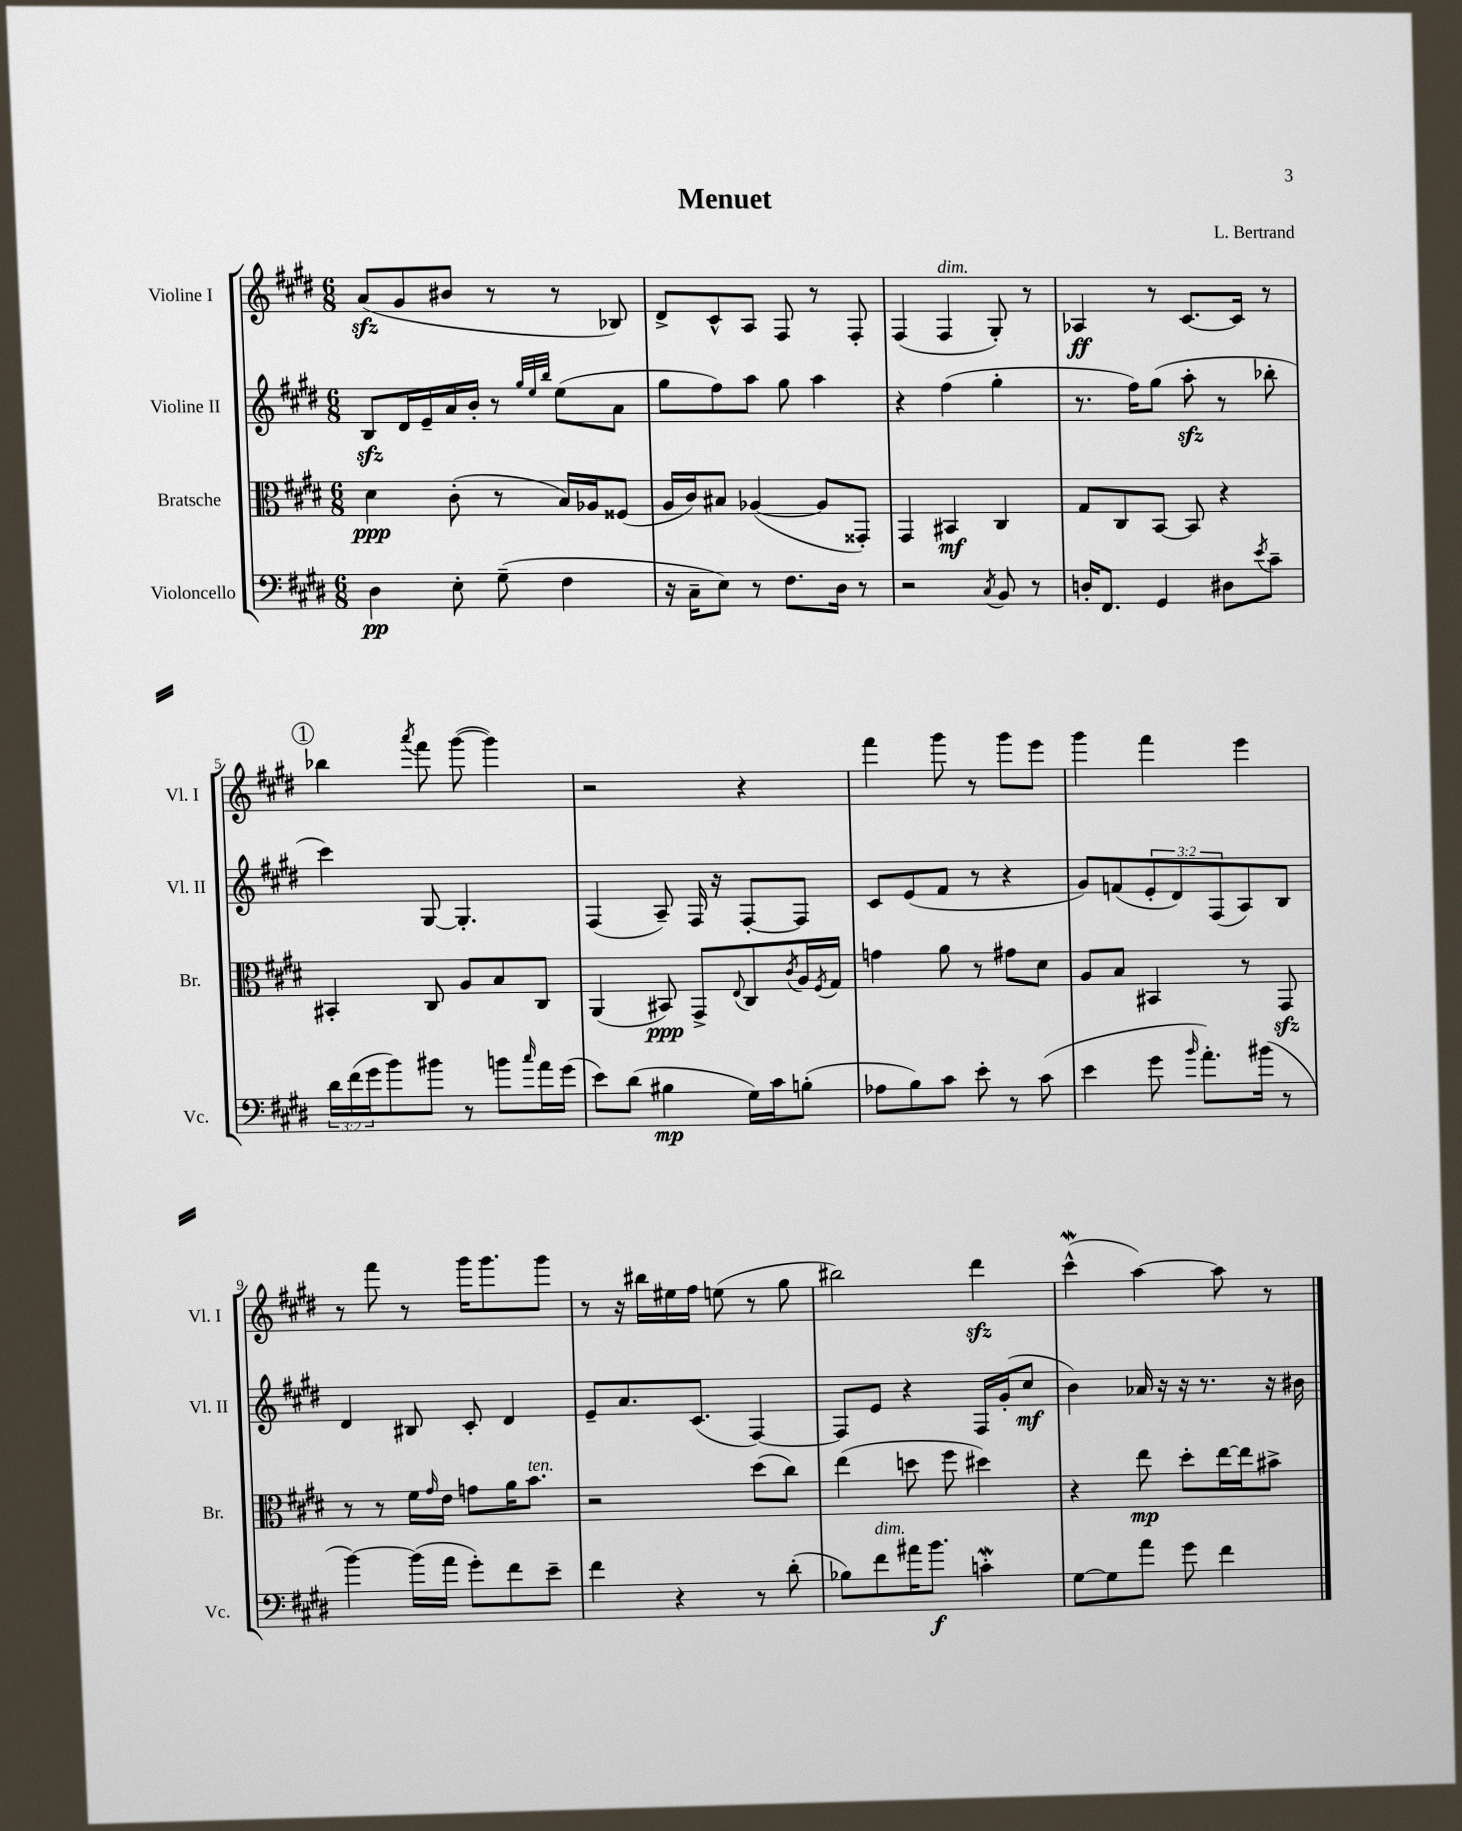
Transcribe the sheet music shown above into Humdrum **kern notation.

**kern	**kern	**kern	**kern
*staff4	*staff3	*staff2	*staff1
*clefF4	*clefC3	*clefG2	*clefG2
*k[f#c#g#d#]	*k[f#c#g#d#]	*k[f#c#g#d#]	*k[f#c#g#d#]
*M6/8	*M6/8	*M6/8	*M6/8
4D#	4d#	8B	(8a
.	.	16d#	8g#
.	.	16e~	.
8E'	(8c#'	16a	8b#
.	.	16b'	.
(8G#~	8r	8r	8r
.	.	32qqgg#	.
.	.	32qqee	.
.	.	32qqbb	.
4F#	16B)	(8ee	8r
.	16A-	.	.
.	(8F##	8a	8B-)
=	=	=	=
16r	16A	8gg#	8d#^
16C#~	16c#)	.	.
8E)	8B#	8ff#)	8c#^^
8r	([4A-	8aa	8A
8.F#	.	8gg#	8F#
.	8A-]	4aa	8r
16D#	.	.	.
8r	8GG##')	.	8F#'
=	=	=	=
2r	4GG#	4r	(4F#
.	4BB#	(4ff#	4F#
8qC#	.	.	.
8BB	4C#	4gg#'	8G#')
8r	.	.	8r
=	=	=	=
16D'	8G#	8.r	4A-
8.FF#	.	.	.
.	8C#	.	.
.	.	16ff#)	.
4GG#	[8BB	(8gg#	8r
.	8BB]	8aa'	[8.c#
8D#	4r	8r	.
.	.	.	16c#]
8qe	.	.	.
8c#~	.	8bb-'	8r
=	=	=	=
24d#	4BB#'	4ccc#)	4bb-
(24f#	.	.	.
24g#	.	.	.
8b)	.	.	.
.	.	.	8qaaa
8b#	8C#	[8G#	8fff#
8r	8A	4.G#']	([8ggg#
8b	8B	.	4ggg#])
16qqcc#	.	.	.
16a	8C#	.	.
(16g#	.	.	.
=	=	=	=
8e)	(4AA	(4F#	2r
(8d#	.	.	.
4B#	8BB#)	8A~)	.
.	8GG#^	16F#	.
.	.	16r	.
.	8qqE	.	.
16G#)	8C#	[8F#'	4r
16c#	.	.	.
.	8qc#	.	.
(8B'	16A	8F#]	.
.	8qF#	.	.
.	16G#	.	.
=	=	=	=
8A-	4g	8c#	4fff#
8B)	.	(8e	.
8c#	8a	8f#	8ggg#
8e'	8r	8r	8r
8r	8g#	4r	8ggg#
(8c#	8d#	.	8eee
=	=	=	=
4e	8A	8g#)	4ggg#
.	8B	(8f	.
8g#	4BB#	12e'	4fff#
.	.	12d#)	.
16qqb	.	.	.
8.a')	.	.	.
.	.	(12F#	.
.	8r	8A)	4eee
(16b#	.	.	.
8r	8GG#	8B	.
=	=	=	=
[4b)	8r	4d#	8r
.	8r	.	8fff#
(16b]	16f#	8B#	8r
.	16qqg#	.	.
16a	16e	.	.
8g#')	8g	8c#'	16ggg#
.	.	.	8.ggg#
8f#	16a	4d#	.
.	8.b	.	.
8e~	.	.	8ggg#
=	=	=	=
4f#	2r	8e~	8r
.	.	8.a	16r
.	.	.	16bb#
4r	.	.	16ee#
.	.	(8.c#	16ff#
.	.	.	(8ee
8r	(8dd#	[4F#)	8r
(8d#'	8cc#)	.	8gg#
=	=	=	=
8B-)	(4ee	8F#]	2bb#)
8f#	.	8e	.
16a#	8dd	4r	.
8.b	.	.	.
.	8ff#	.	.
4c'	4dd#)	16F#	4ddd#
.	.	(16g#'	.
.	.	8cc#	.
=	=	=	=
[8G#	4r	4b)	(4ccc#^^
8G#]	.	.	.
8a	8ee	16a-	[4aa)
.	.	16r	.
8g#	8dd#'	16r	.
.	.	8.r	.
4f#	[16ee	.	8aa]
.	16ee]	.	.
.	8b#^	16r	8r
.	.	16b#	.
==	==	==	==
*-	*-	*-	*-
